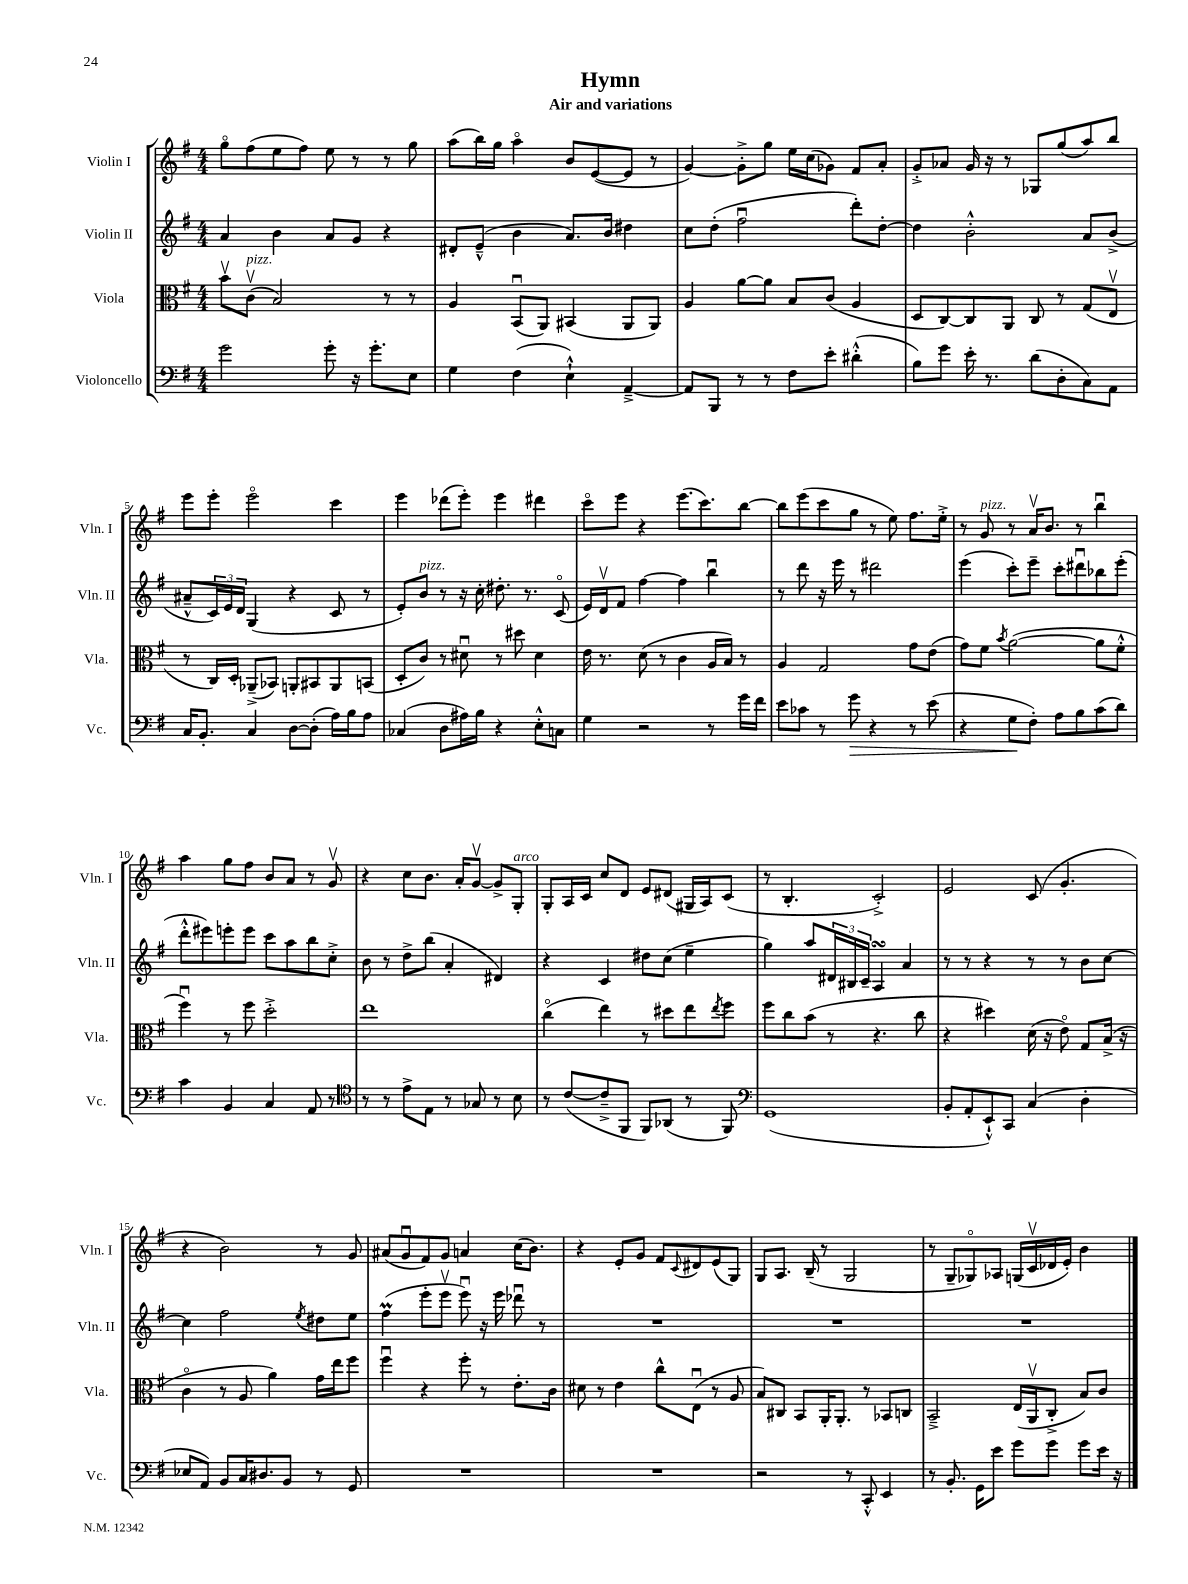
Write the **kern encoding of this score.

**kern	**kern	**kern	**kern
*staff4	*staff3	*staff2	*staff1
*clefF4	*clefC3	*clefG2	*clefG2
*k[f#]	*k[f#]	*k[f#]	*k[f#]
*M4/4	*M4/4	*M4/4	*M4/4
2g\	8bv\L	4a/	8ggo\L
.	(8cv\J	.	(8ff#\
.	2B/)	4b\	8ee\
.	.	.	8ff#\J)
8g'\	.	8a/L	8ee\
16r	.	8g/J	8r
8.g'\L	.	.	.
.	8r	4r	8r
8E\J	8r	.	8gg\
=	=	=	=
4G\	4A/	8d#'/L	(8aa\L
.	.	(8e~^^/J	16bb\L)
.	.	.	16gg\JJ
(4F#\	(8BBu/L	4b\	4aao\
.	8AA/J)	.	.
4E`^^\)	(4BB#/	8.a/L)	8b/L
.	.	.	([8e/
.	.	16b/Jk	.
[4AA~^/	8AA/L	4dd#\	8e/]J
.	8AA/J)	.	8r
=	=	=	=
8AA/]L	4A/	8cc\L	[4g/)
8BBB/J	.	(8dd'\J	.
8r	[8a\L	2ff#u\	8g'^\]L
8r	8a\]J	.	8gg\J
8F#\L	8B/L	.	16ee\LL
.	.	.	(16cc\J
8e'\J	(8c/J	.	8g-\J)
(4d#'^^\	4A/	8ddd'\L)	8f#/L
.	.	[8dd'\J	8a'/J
=	=	=	=
8B\L)	8D/L	4dd\]	8g'^/L
8g\J	[8C/)	.	8a-/J
16e'\	8C/]	2b'^^\	16g/
8.r	.	.	16r
.	8AA/J	.	8r
(8d\L	8C/	.	8G-/L
8D'\	8r	.	(8gg/
8C\)	(8G/L	8a/L	8aa/)
8AA\J	8Ev/J	(8b^/J	8bb/J
=	=	=	=
16C/LK	8r	8a#~^^/L	8eee\L
8.BB'/J	.	.	.
.	16C/LL)	24c/L)	8eee'\J
.	.	24e/	.
.	16D'/JJ	.	.
.	.	24d/JJ	.
4C/	(8AA-~^/L	(4G/	2eeeo\
.	8BB-/J)	.	.
[8D\L	8AA'/L	4r	.
(8D'\]J	8BB#/	.	.
16A\LL)	8AA/	8c/	4ccc\
16B\J	.	.	.
8A\J	(8BB/J	8r	.
=	=	=	=
(4C-/	8D'/L	8e'/L)	4eee\
.	8c/J)	8b/J	.
8D\L	8r	8r	(8ddd-\L
16A#\L)	8d#u\	16r	8eee'\J)
16B\JJ	.	16cc'\	.
4r	8r	8.dd#'\	4eee\
.	8dd#\	.	.
.	.	8.r	.
8E'^^\L	4d#\	.	4ddd#\
8C\J	.	(8co/	.
=	=	=	=
4G\	16e\	16e/LL)	8ccco\L
.	8.r	16dv/J	.
.	.	8f#/J	8eee\J
2r	(8d\	[4ff#\	4r
.	8r	.	.
.	4c\	4ff#\]	(8.eee\L
.	.	.	8.ccc\)
8r	16A/LL	4bbu\	.
.	16B/JJ)	.	.
16g\LL	8r	.	[8bb\J
16f#\JJ	.	.	.
=	=	=	=
8e\L	4A/	8r	8bb\]L
8c-\J	.	8ddd\	(8eee\
8r	2G/	16r	8ccc\
.	.	16eee\	.
8g\	.	8r	8gg\J
4r	.	2ddd#\	8r
.	.	.	8ee\)
8r	8g\L	.	8.ff#\L
(8e\	(8e\J	.	.
.	.	.	16ee'^\Jk
=	=	=	=
4r	8g\L)	(4eee\	8r
.	8f#\J	.	8g/
.	8qb/	.	.
8G\L	([2a\	8ccc'\L)	8r
8F#'\J)	.	8eee~\J	16av/LK
.	.	.	8.b/J
8A\L	.	8ccc'\L	.
8B\	.	8ddd#u\	8r
(8c\	8a\]L	8bb-\	4bbu\
8d\J)	8f#'^^\J	(8eee'\J	.
=	=	=	=
4c\	4ff#u\)	8ddd'^^\L	4aa\
.	.	8eee#\)	.
4BB/	8r	8eee'\	8gg\L
.	8ff#\	8eee\J	8ff#\J
4C/	2dd'^\	8ccc\L	8b/L
.	.	8aa\	8a/J
8AA/	.	8bb\	8r
8r	.	8cc'^\J	8gv/
=	=	=	=
*clefC4	*	*	*
8r	1ee	8b\	4r
8r	.	8r	.
8e^\L	.	8dd^\L	8cc\L
8E\J	.	(8bb\J	8.b\J
8r	.	4a'/	.
.	.	.	16a'/LK
8G-/	.	.	[8gv/J
8r	.	4d#/)	8g^/]L
8B\	.	.	8G'/J
=	=	=	=
8r	(4cco\	4r	8G'/L
([8c/L	.	.	16A/L
.	.	.	16c/JJ
8c~^/]	4ee\)	4c/	8cc/L
8FF#/J	.	.	8d/J
8FF#/L)	8r	8dd#\L	8e/L
(8AA-/J	8dd#\L	(8cc\J	(8d#/J
8r	8ee\	4ee~\	16G#/LL
.	.	.	16A/J)
.	8qee/	.	.
8FF#/)	8ff#\J	.	(8c/J
=	=	=	=
*clefF4	*	*	*
(1GG	8ff#\L	4gg\)	8r
.	8cc\	.	4.B'/
.	(8b\J	8aa/L	.
.	8r	24d#/L	.
.	.	24B#/	.
.	.	24c~/JJ	.
.	4.r	4A/	2c'^/)
.	.	4a/	.
.	8cc\	.	.
=	=	=	=
8BB'/L	4r	8r	2e/
8AA'/	.	8r	.
8EE`^^/)	4dd#\)	4r	.
8CC/J	.	.	.
(4C/	(16d\	8r	(8c/
.	16r	.	.
.	8eo\)	8r	4.g'/
4D'\	8G/L	8b\L	.
.	(16B^/Jk	[8cc\J	.
.	16r	.	.
=	=	=	=
8E-/L	4co\	4cc\]	4r
8AA/J)	.	.	.
8BB/L	8r	2ff#\	2b\)
16C/K	8A/	.	.
8.D#/	.	.	.
.	4a\)	.	.
8BB/J	.	.	.
.	.	8qee/	.
8r	16g\LL	8dd#\L	8r
.	16ee\J	.	.
8GG/	8ff#\J	8ee\J	8g/
=	=	=	=
1r	4ff#u\	(4ff#\	(8a#/L
.	.	.	8gu/
.	4r	8eee'\L	8f#/)
.	.	8eeev\J	8g/J
.	8ff#'\	8eeeu\)	4a/
.	8r	16r	.
.	.	16eee\	.
.	8.e'\L	8ddd-u\	(16cc\LK
.	.	.	8.b\J)
.	.	8r	.
.	16c\Jk	.	.
=	=	=	=
1r	8d#\	1r	4r
.	8r	.	.
.	4e\	.	8e'/L
.	.	.	8g/J
.	8cc^^\L	.	8f#/L
.	.	.	8qqc/
.	(8Eu\J	.	8d#/
.	8r	.	(8e/
.	8A/	.	8G/J)
=	=	=	=
2r	8B/L)	1r	8G/L
.	8C#/J	.	8.A/J
.	8BB/L	.	.
.	.	.	(16B~/
.	16AA'/K	.	8r
.	8.AA'/J	.	.
8r	.	.	2G/
8CC'^^/	8r	.	.
4EE/	8BB-/L	.	.
.	8C/J	.	.
=	=	=	=
8r	2BB~^/	1r	8r
8.BB'/	.	.	8G~/L
.	.	.	8G-o/)
16GG\LK	.	.	.
8e\J	.	.	8A-/J
8g\L	(16E/LL	.	(16G/LL
.	16AAv/J	.	16cv/
8g\J	8C'^/J	.	16d-/
.	.	.	16e'/JJ)
8g\L	8B/L)	.	4b\
16e\Jk	8c/J	.	.
16r	.	.	.
==	==	==	==
*-	*-	*-	*-
